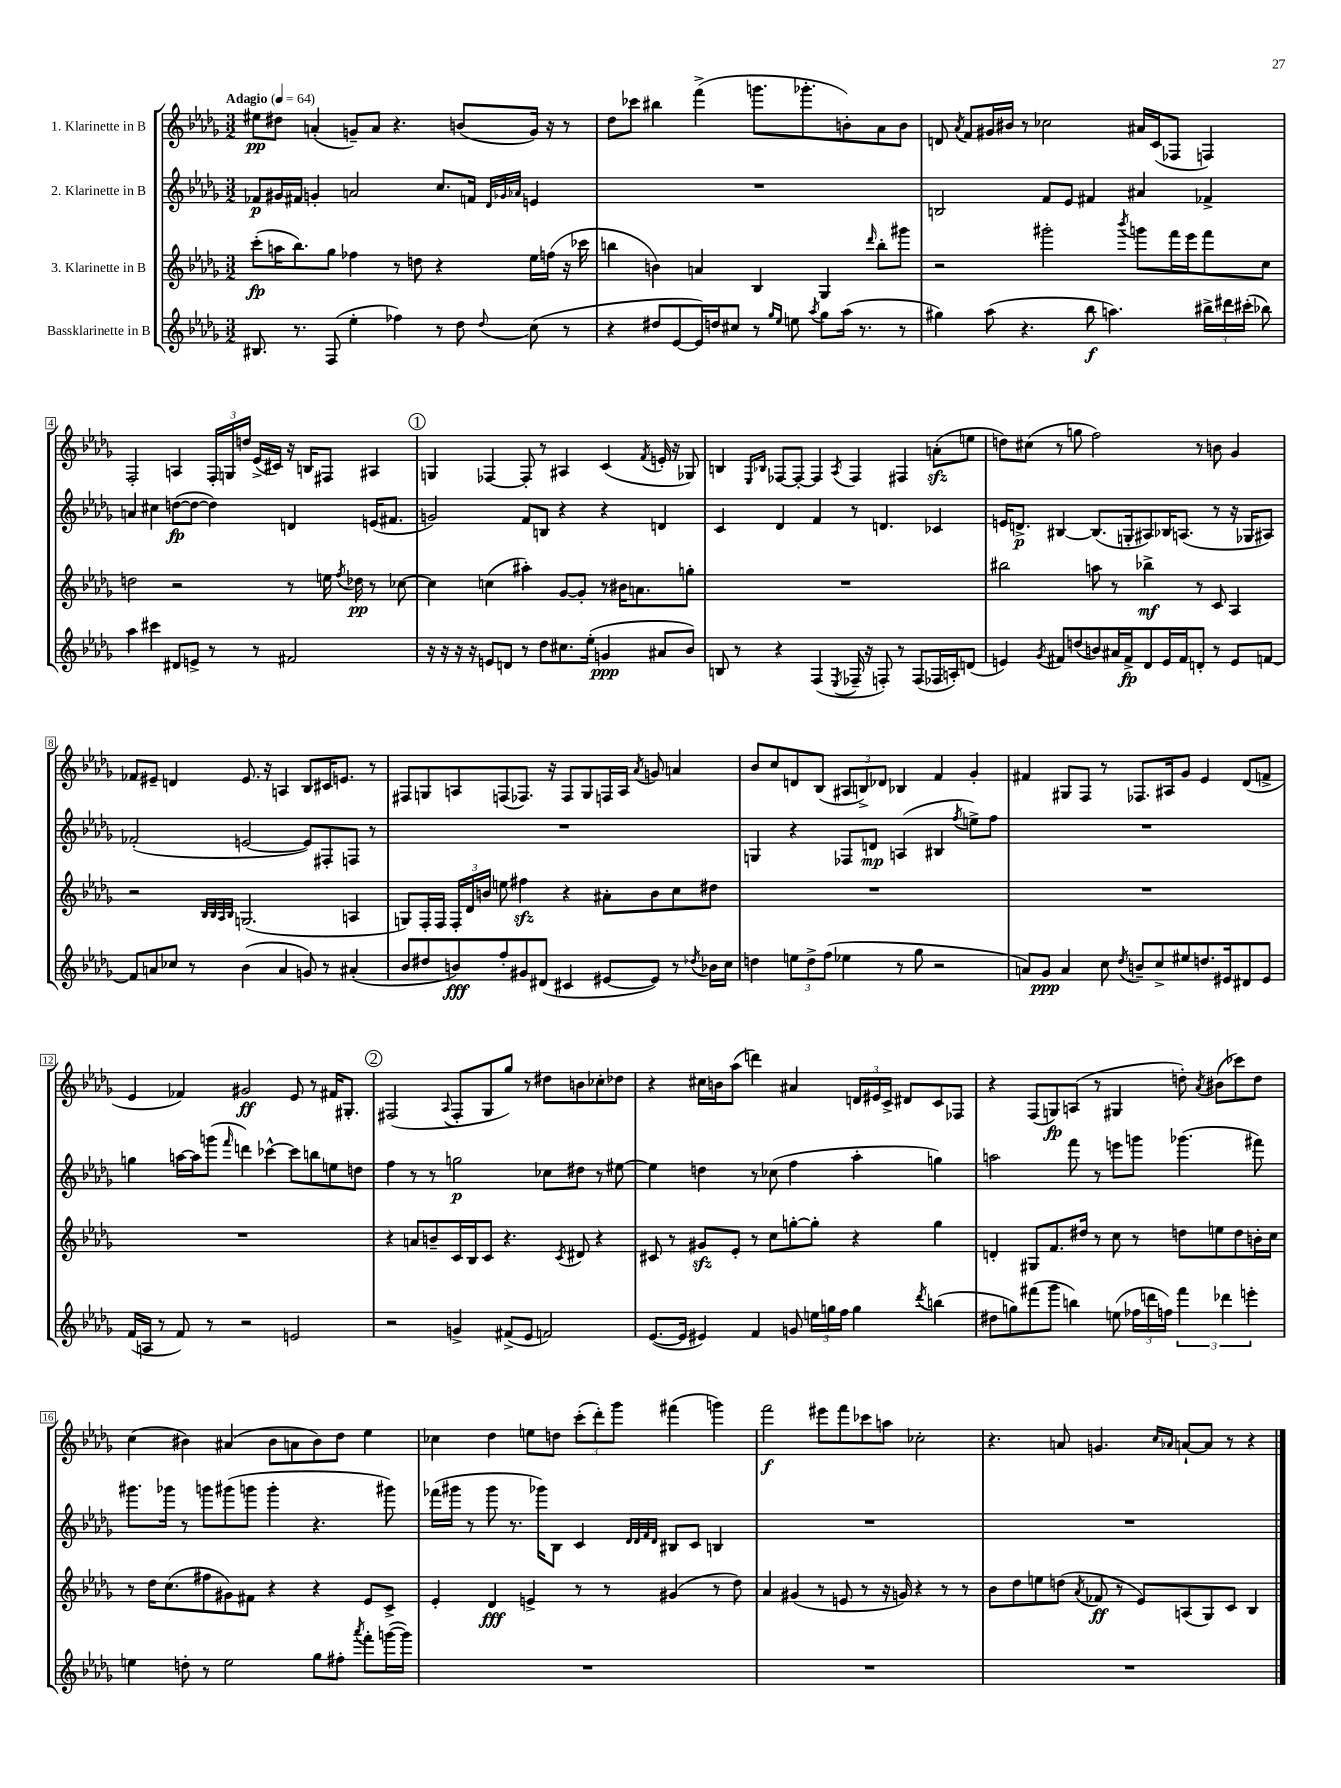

**kern	**kern	**kern	**kern
*staff4	*staff3	*staff2	*staff1
*clefG2	*clefG2	*clefG2	*clefG2
*k[b-e-a-d-g-]	*k[b-e-a-d-g-]	*k[b-e-a-d-g-]	*k[b-e-a-d-g-]
*M3/2	*M3/2	*M3/2	*M3/2
*MM64	*MM64	*MM64	*MM64
8.B#	(8ccc'	8f-	8ee#
.	16aa	16g#	8dd#
8.r	8.bb-)	16f#	.
.	.	4g'	(4a'
(8F	8gg-	.	.
4ee-'	4ff-	2a	8g~)
.	.	.	8a
4ff-)	8r	.	4.r
.	8dd	.	.
8r	4r	8.cc	.
8dd-	.	.	(8b
.	.	16f	.
.	.	32qqd-	.
.	.	32qqg-	.
8qqdd-	.	32qqa-	.
(8cc	16ee-	4e	16g)
.	(16ff	.	16r
8r	16r	.	8r
.	16ccc-	.	.
=	=	=	=
4r	4bb	1.r	8dd-
.	.	.	8ccc-
8dd#	4b)	.	4bb#
[8e-	.	.	.
16e-])	4a	.	(4fff^
16dd	.	.	.
8cc#	.	.	.
8r	4B-	.	8.ggg
16qqgg-	.	.	.
16qqee-	.	.	.
8ee	.	.	.
.	.	.	8.ggg-'
8qaa-	.	.	.
8gg-	4G-	.	.
(16aa-	.	.	8b')
8.r	.	.	.
.	16qqddd-	.	.
.	8bb'	.	8a-
8r	8ggg#	.	8b
=	=	=	=
4gg#)	2r	2B	8d
.	.	.	8qa-
.	.	.	8f
(8aa-	.	.	16g#
.	.	.	16b#
4.r	.	.	8r
.	2ggg#'	8f	2cc-
.	.	8e-	.
8bb-	.	4f#	.
4.aa)	.	.	.
.	8qbbb-	.	.
.	8ggg	4a#	16a#
.	.	.	(16c
.	16fff	.	8F-
.	16eee-	.	.
24bb#^	8fff	4f-^	4F)
24ddd#	.	.	.
(24ccc#'	.	.	.
8bb-)	8cc	.	.
=	=	=	=
4aa-	2dd	4a	2F'
4ccc#	.	4cc#	.
8d#	2r	([8dd	4A
8e^	.	8dd_	.
8r	.	4dd])	24F'
.	.	.	24G
.	.	.	24dd
8r	.	.	(16e-^
.	.	.	16c#)
2f#	8r	4d	16r
.	.	.	16B
.	16ee	.	8F#
.	8qff	.	.
.	16dd-	.	.
.	8r	(16e	4A#
.	.	8.f#	.
.	[8cc-	.	.
=	=	=	=
16r	4cc-]	2g)	4G
16r	.	.	.
16r	.	.	.
16r	.	.	.
8e	(4cc	.	[4F-
8d	.	.	.
8r	4aa#')	8f	8F-']
8dd-	.	8B	8r
8.cc#	[8g-	4r	4A#
.	8g-']	.	.
(16ee-'	.	.	.
4g	8r	4r	(4c
.	16b#	.	.
.	8.a	.	.
.	.	.	8qf
8a#	.	4d	16e'
.	.	.	16r
8b-)	8gg'	.	8G-)
=	=	=	=
8B	1.r	4c	4B
8r	.	.	.
.	.	.	16qqE-
.	.	.	16qqB-
4r	.	4d-	[8F-
.	.	.	8F-'_
(4F	.	4f	4F-]
8qE-	.	.	8qA-
16F-~	.	8r	4F-
16r	.	.	.
8F')	.	4.d	.
8r	.	.	4F#
(8F	.	.	.
16F-	.	4c-	(8a'
16A')	.	.	.
(8d	.	.	8ee
=	=	=	=
4e)	2bb#	16e	8dd)
.	.	8.d^	.
.	.	.	(8cc#
8qg-	.	.	.
8f#	.	[4B#	8r
(8dd	.	.	8gg
8b)	8aa	(8.B#]	2ff)
16a#	8r	.	.
16f#^	.	16G'	.
8d-	4bb-^	8A#)	.
16e	.	16B-	.
16f#	.	(8.A	.
8d'	8r	.	8r
8r	8c	8r	8b
8e	4A-	16r	4g-
.	.	16G-	.
[8f	.	8A#)	.
=	=	=	=
8f]	2r	(2f-'	8f-
8a	.	.	8e#~
8cc-	.	.	4d
8r	.	.	.
.	32qqB-	.	.
.	32qqB-	.	.
.	32qqA-	.	.
.	32qqB-	.	.
(4b-	(2.G	[2e	8.e#
.	.	.	16r
4a	.	.	4A
8g)	.	8e])	8B-
8r	.	8F#'	16c#
.	.	.	8.e
(4a#'	4A	8F	.
.	.	8r	8r
=	=	=	=
8b-	8G)	1.r	8F#
8dd#	16F'	.	8G
.	16F	.	.
8b)	24F'	.	8A
.	24d-	.	.
.	24b	.	.
8ff'	8ee	.	(8F
8g#	4ff#	.	8.F-)
(8d#	.	.	.
.	.	.	16r
4c#	4r	.	8F-
.	.	.	8G
[8e#	8a#'	.	16F
.	.	.	16A
.	.	.	8qa-
8e#])	8b	.	8g
8r	8cc	.	4a
8qdd-	.	.	.
16b-	8dd#	.	.
16cc	.	.	.
=	=	=	=
4dd	1.r	4G	8b-
.	.	.	8cc
12ee	.	4r	8d
12dd^	.	.	.
.	.	.	(8B-
(12ff	.	.	.
4ee-	.	8F-	12A#
.	.	.	12B^)
.	.	8d	.
.	.	.	12d-
8r	.	(4A	4B-
8gg-	.	.	.
2r	.	4B#	4f
.	.	8qff	.
.	.	8ee^)	4g-'
.	.	8ff	.
=	=	=	=
8a)	1.r	1.r	4f#
8g-	.	.	.
4a	.	.	8G#
.	.	.	8F
8cc	.	.	8r
8qdd-	.	.	.
8b~	.	.	8.F-
8cc^	.	.	.
.	.	.	16A#
8ee#	.	.	8g-
8.dd	.	.	4e-
16e#	.	.	.
8d#	.	.	(8d-
8e#	.	.	8f^
=	=	=	=
(16f	1.r	4gg	4e-
16A	.	.	.
8r	.	.	.
8f)	.	[16aa	4f-)
.	.	16aa]	.
8r	.	(8ggg	.
.	.	16qqfff	.
2r	.	4ddd)	2g#
.	.	[4ccc-^^	.
2e	.	8ccc-]	8e-
.	.	8bb	8r
.	.	8ee	16f#
.	.	.	8.G#'
.	.	8dd	.
=	=	=	=
2r	4r	4ff	(2F#
.	8a	8r	.
.	8b~	8r	.
.	.	.	8qqA-
4g^	16c	2gg	8F#'
.	16B-	.	.
.	8c	.	8G-
(8f#^	4.r	.	8gg-)
8e-	.	.	8r
2f)	.	8cc-	8dd#
.	8qc	.	.
.	8d#	8dd#	8b
.	4r	8r	8cc-'
.	.	[8ee#	8dd-
=	=	=	=
([8.e-	8c#	4ee#]	4r
.	8r	.	.
16e-]	.	.	.
4e#)	8g#	4dd	16cc#
.	.	.	16b
.	8e-'	.	(8aa-
4f	8r	8r	4ddd)
.	8cc	(8cc-	.
8g	[8gg'	4ff	4a#
24ee	8gg']	.	.
24gg	.	.	.
24ff	.	.	.
4gg	4r	4aa-'	24d
.	.	.	24e#
.	.	.	24c^
.	.	.	8d#
8qddd-	.	.	.
(4bb	4gg	4gg)	8c
.	.	.	8F-
=	=	=	=
8dd#	4d'	2aa	4r
8gg)	.	.	.
(8fff#	8G#	.	(8F
8ggg-	8.f	.	8G)
4bb)	.	8fff	(8A
.	16dd#	.	.
.	8r	8r	8r
(8ee	8cc	8eee	4G#
24ff-	8r	8ggg	.
24ddd	.	.	.
24ff)	.	.	.
6fff#	8dd	(4.ggg-	8dd')
.	.	.	8qa-
.	8ee	.	(8b#
6ddd-	.	.	.
.	8dd	.	8ccc-)
6eee'	.	.	.
.	16b'	8fff#)	8dd
.	16cc	.	.
=	=	=	=
4ee	8r	8.ggg#	(4cc
.	16dd-	.	.
.	(8.cc	16ggg-	.
8dd'	.	8r	4b#)
8r	8ff#	8ggg	.
2ee	8g#)	(8ggg#	(4a#
.	8f#	8ggg	.
.	4r	4ggg'	8b#
.	.	.	8a
8gg-	4r	4.r	8b#)
8ff#'	.	.	8dd-
8qaaa-	.	.	.
8fff'	8e-	.	4ee-
([16ggg	8c^	8ggg#)	.
16ggg])	.	.	.
=	=	=	=
1.r	4e-'	(16fff-	4cc-
.	.	16ggg#	.
.	.	8r	.
.	4d-	8ggg#	4dd-
.	.	8.r	.
.	4e^	.	8ee
.	.	16ggg-)	.
.	.	8B-	8dd
.	8r	4c	(12ccc'
.	.	.	12ddd-')
.	8r	.	.
.	.	.	12ggg-
.	.	32qqd-	.
.	.	32qqd-	.
.	.	32qqf	.
.	.	32qqd-	.
.	(4g#	8B#	(4fff#
.	.	8c	.
.	8r	4B	4ggg)
.	8dd-)	.	.
=	=	=	=
1.r	4a-	1.r	2fff
.	(4g#	.	.
.	8r	.	8eee#
.	8e	.	8fff
.	8r	.	8ccc-
.	16r	.	8aa
.	16g)	.	.
.	4r	.	2cc-'
.	8r	.	.
.	8r	.	.
=	=	=	=
1.r	8b-	1.r	4.r
.	8dd-	.	.
.	8ee	.	.
.	(8dd	.	8a
.	8qa-	.	.
.	8f-	.	4.g
.	8r	.	.
.	8e-)	.	.
.	.	.	16qqcc
.	.	.	16qqa-
.	(8A	.	[8a`
.	8G-)	.	8a]
.	8c	.	8r
.	4B-	.	4r
==	==	==	==
*-	*-	*-	*-
